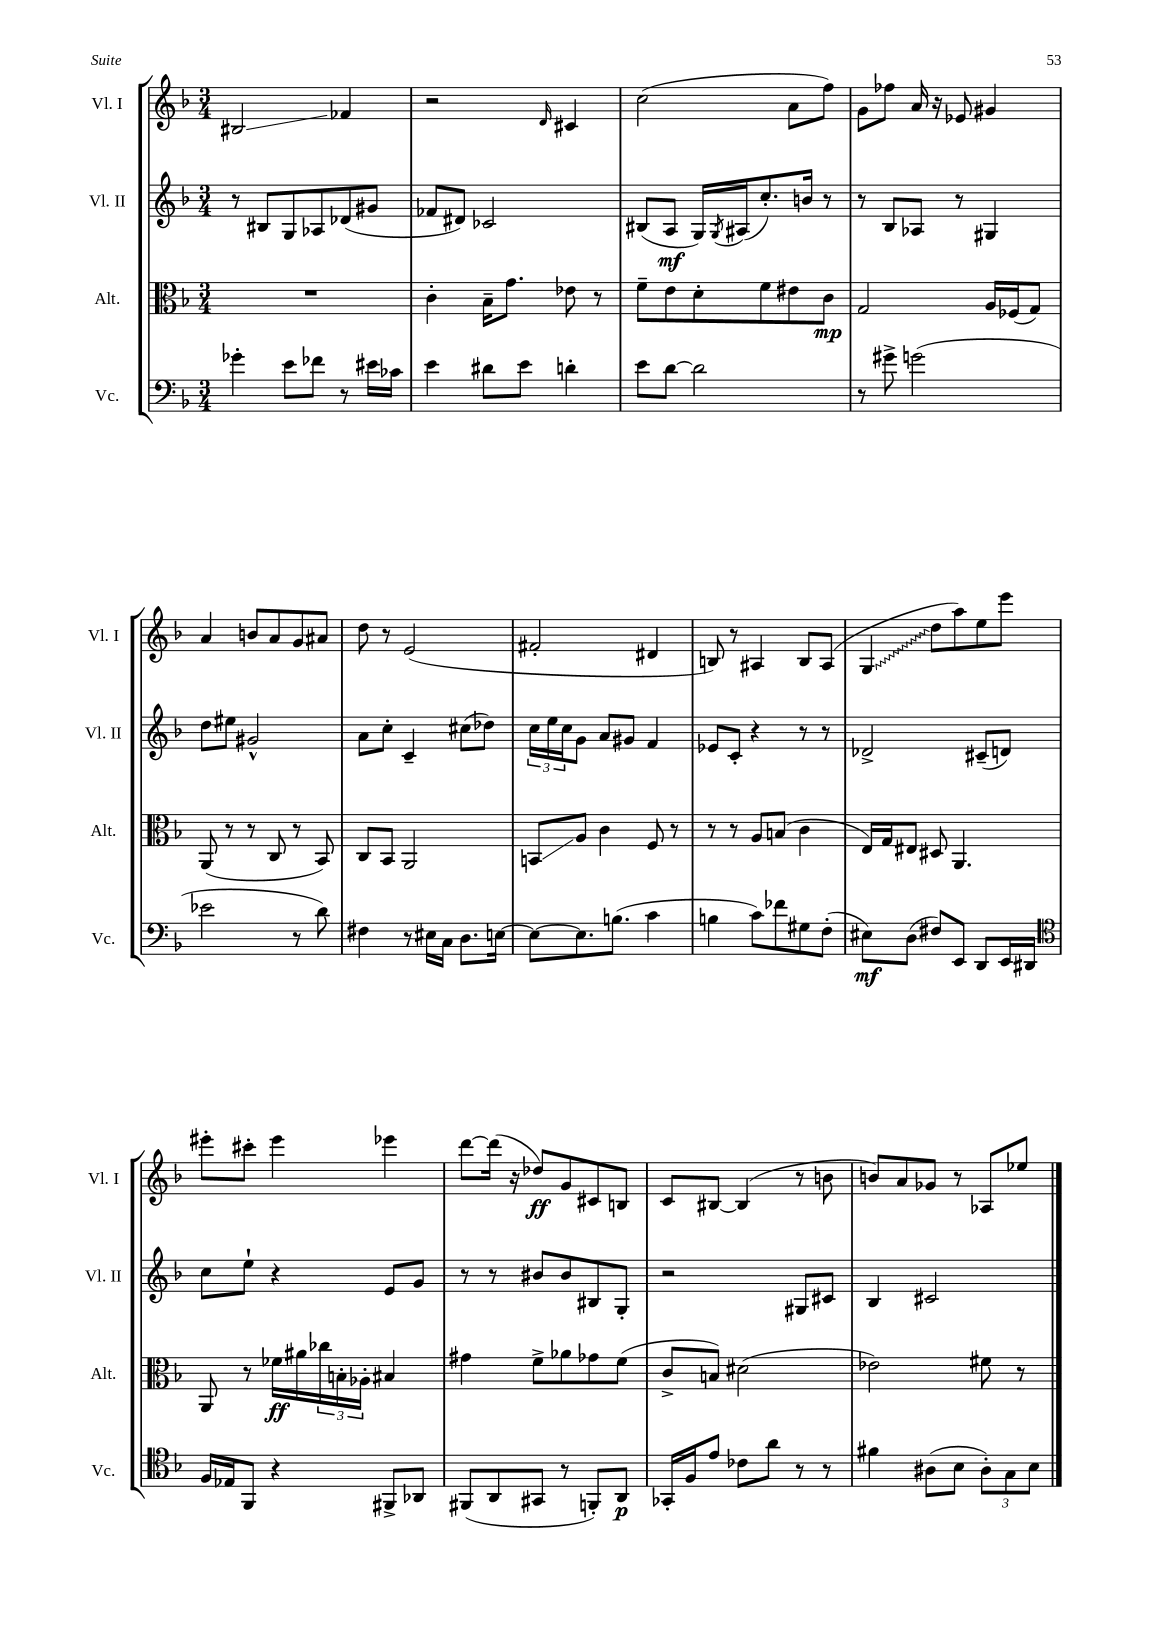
<<
\new StaffGroup <<
\new Staff = "s0" \with { instrumentName = "Vl. I" shortInstrumentName = "Vl. I" } {
    \clef treble \key f \major \numericTimeSignature \time 3/4
    bis2\glissando fes'4 |
    r2 \grace { d'16 } cis'4 |
    c''2( a'8 f''8) |
    g'8 fes''8 a'16 r16 ees'8 gis'4 |
    a'4 b'8 a'8 g'8 ais'8 |
    d''8 r8 e'2( |
    fis'2-. dis'4 |
    b8) r8 ais4 b8 ais8( |
    \once \override Glissando.style = #'zigzag g4\glissando d''8 a''8) e''8 e'''8 |
    eis'''8-. cis'''8-. eis'''4 ees'''4 |
    d'''8~ d'''16( r16 des''8\ff) g'8 cis'8 b8 |
    c'8 bis8~ bis4( r8 b'8 |
    b'8) a'8 ges'8 r8 aes8 ees''8 \bar "|." |
}
\new Staff = "s1" \with { instrumentName = "Vl. II" shortInstrumentName = "Vl. II" } {
    \clef treble \key f \major \numericTimeSignature \time 3/4
    r8 bis8 g8 aes8 des'8( gis'8 |
    fes'8 dis'8) ces'2 |
    bis8( a8\mf g16) \acciaccatura { g8 } ais16( c''8.-.) b'16 r8 |
    r8 bes8 aes8 r8 gis4 |
    d''8 eis''8 gis'2-^ |
    a'8 c''8-. c'4-- cis''8( des''8) |
    \tuplet 3/2 { c''16 e''16 c''16 } g'8 a'8 gis'8 f'4 |
    ees'8 c'8-. r4 r8 r8 |
    des'2-> cis'8--( d'8) |
    c''8 e''8-! r4 e'8 g'8 |
    r8 r8 bis'8 bis'8 bis8 g8-. |
    r2 gis8 cis'8 |
    bes4 cis'2 \bar "|." |
}
\new Staff = "s2" \with { instrumentName = "Alt." shortInstrumentName = "Alt." } {
    \clef alto \key f \major \numericTimeSignature \time 3/4
    R2. |
    c'4-. bes16-- g'8. ees'8 r8 |
    f'8-- e'8 d'8-. f'8 eis'8 c'8\mp |
    g2 a16 fes16( g8) |
    a,8( r8 r8 c8 r8 bes,8) |
    c8 bes,8 a,2 |
    b,8\glissando a8 c'4 f8 r8 |
    r8 r8 a8 b8( c'4 |
    e16) g16 eis8 dis8 a,4. |
    a,8 r8 fes'16\ff ais'16 \tuplet 3/2 { ces''16 b16-. aes16-. } bis4 |
    gis'4 f'8-> aes'8 ges'8 f'8( |
    c'8-> b8) dis'2( |
    ees'2) fis'8 r8 \bar "|." |
}
\new Staff = "s3" \with { instrumentName = "Vc." shortInstrumentName = "Vc." } {
    \clef bass \key f \major \numericTimeSignature \time 3/4
    ges'4-. e'8 fes'8 r8 eis'16 ces'16 |
    e'4 dis'8 e'8 d'4-. |
    e'8 d'8~ d'2 |
    r8 gis'8-> g'2( |
    ees'2 r8 d'8) |
    fis4 r8 eis16 c16 d8. e16~ |
    e8~ e8. b8.( c'4 |
    b4 c'8) fes'8 gis8 f8-.( |
    eis8\mf) d8( fis8) e,8 d,8 e,16 dis,16 |
    \clef tenor f16 ees16 f,8 r4 fis,8-> aes,8 |
    fis,8( a,8 gis,8 r8 f,8-.) a,8\p |
    ges,16-. f16 e'8 ces'8 a'8 r8 r8 |
    fis'4 ais8( bes8 \tuplet 3/2 { ais8-.) g8 bes8 } \bar "|." |
}
>>
>>
\layout { \context { \Score \remove "Bar_number_engraver" } }
